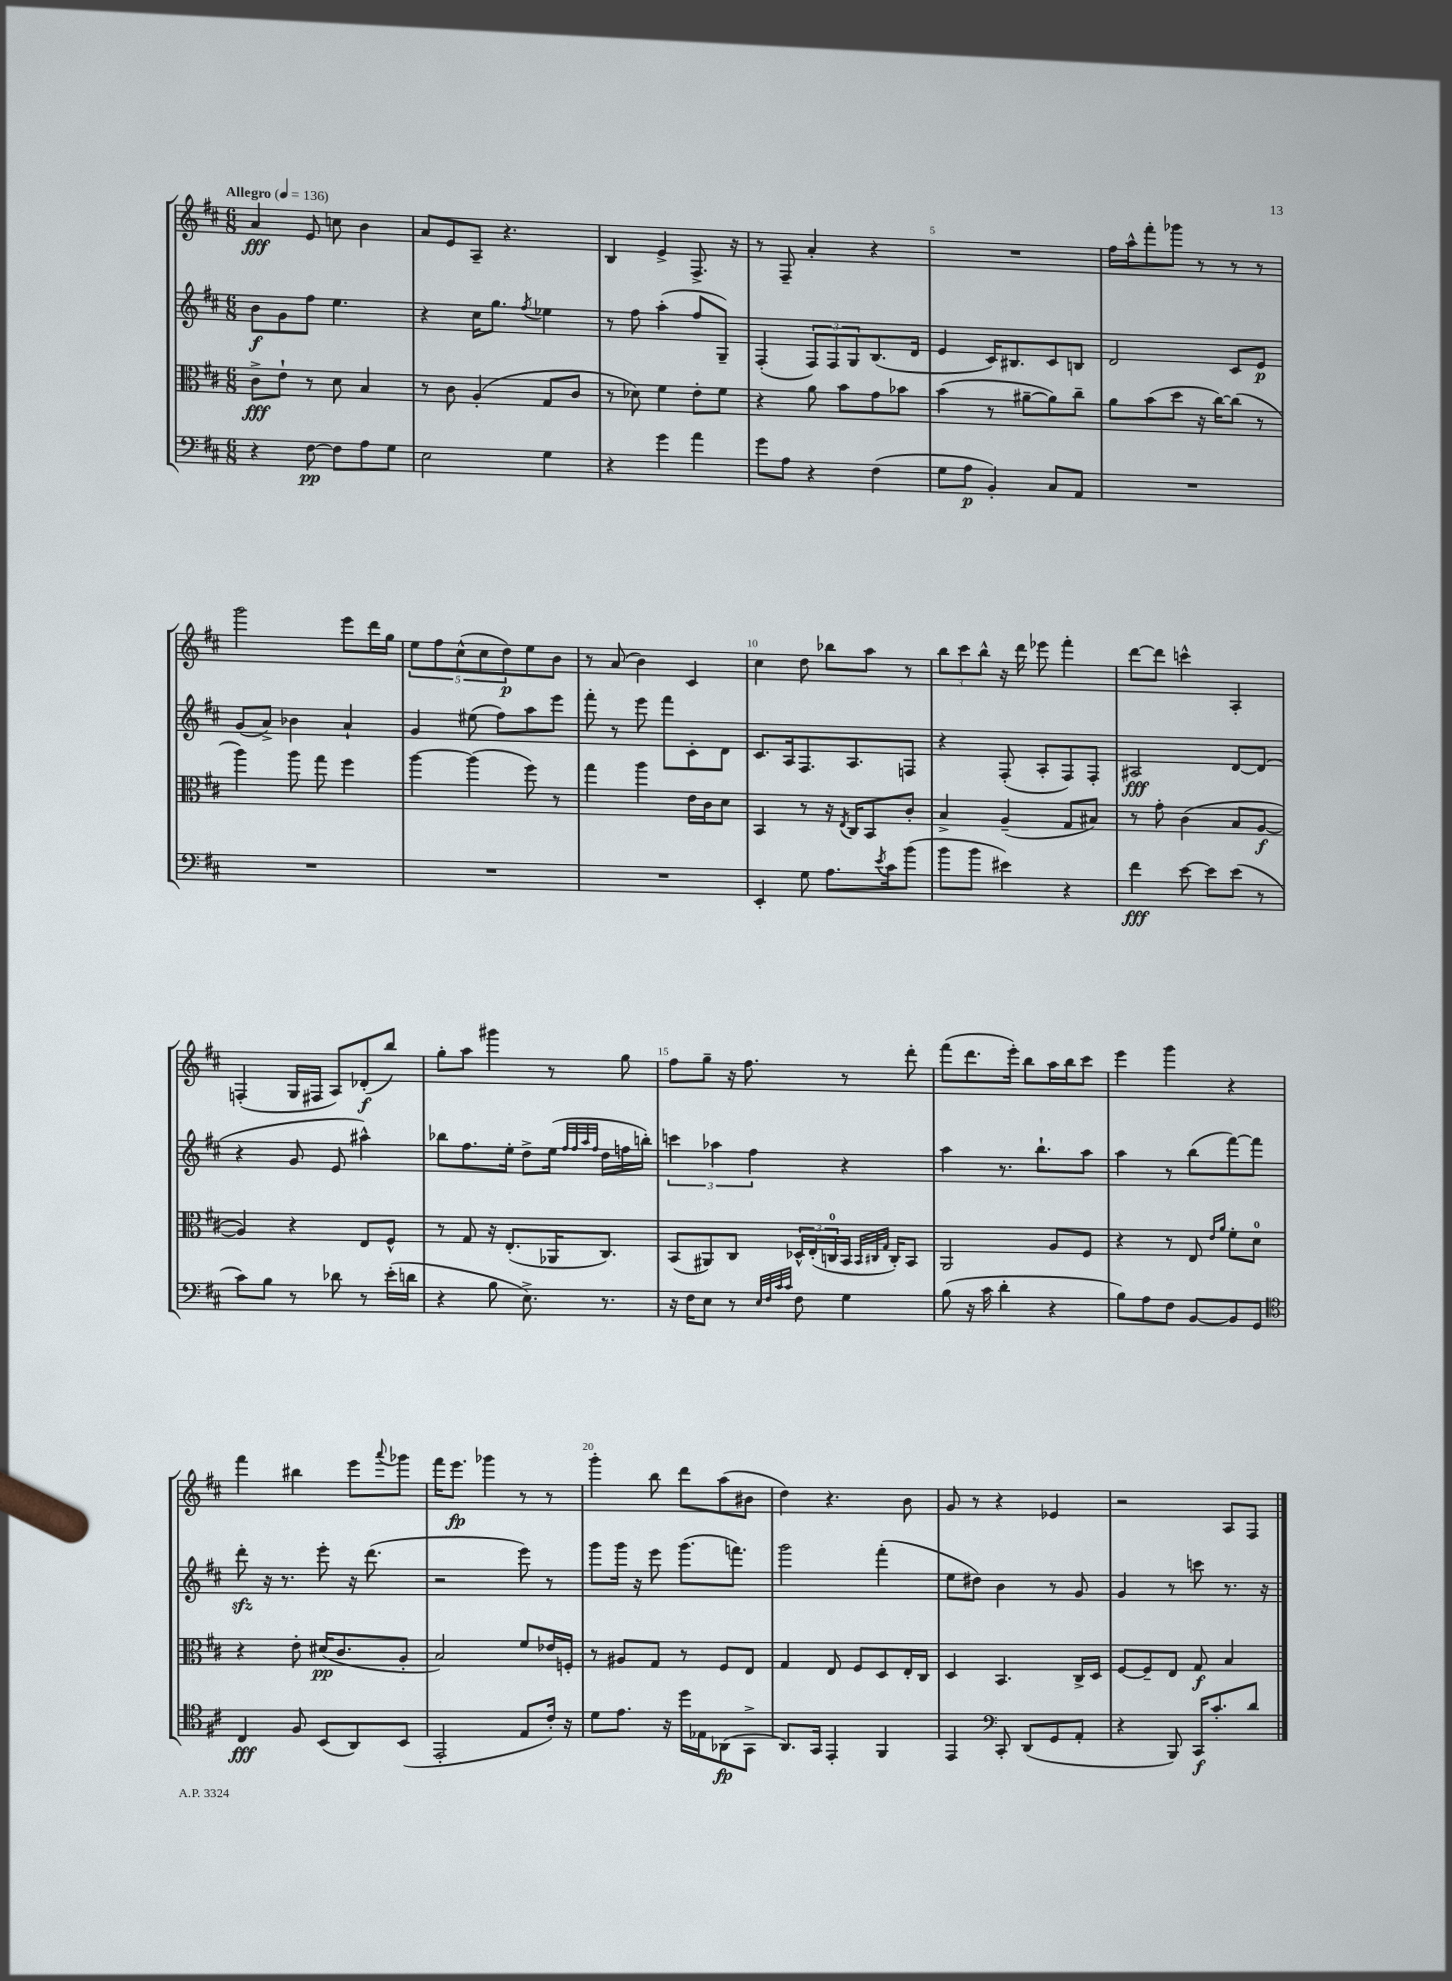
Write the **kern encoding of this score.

**kern	**kern	**kern	**kern
*staff4	*staff3	*staff2	*staff1
*clefF4	*clefC3	*clefG2	*clefG2
*k[f#c#]	*k[f#c#]	*k[f#c#]	*k[f#c#]
*M6/8	*M6/8	*M6/8	*M6/8
*MM136	*MM136	*MM136	*MM136
4r	8c#^	8b	4a
.	8e`	8g	.
[8F#	8r	8ff#	8e
8F#]	8d	4.ee	8cc
8A	4B	.	4b
8G	.	.	.
=	=	=	=
2E	8r	4r	8a
.	8c#	.	8e
.	(4A'	16cc#	8A~
.	.	8.gg	.
.	.	.	4.r
.	.	8qff#	.
4G	8G	4ee-	.
.	8c#	.	.
=	=	=	=
4r	8r	8r	4B
.	8d-)	8ff#	.
4g	4f#	(4aa'	4e^
4a	8e'	8ff#	8.F#^
.	8f#	8G~)	.
.	.	.	16r
=	=	=	=
8g	4r	(4F#'	8r
8A	.	.	8F#~
4r	8a	12F#)	4a'
.	.	12F#	.
.	8b	.	.
.	.	12G	.
(4F#	8g	(8.B	4r
.	8b-	.	.
.	.	16d	.
=	=	=	=
8G	(4b	4e	2.r
8A	.	.	.
4BB')	8r	16c#)	.
.	.	8.B#	.
.	[8a#~	.	.
8C#	8a#])	8c#	.
8AA	8cc#~	8B	.
=	=	=	=
2.r	8a	2d	16ff#
.	.	.	16aa^^
.	(8b	.	8fff#'
.	8dd	.	8ggg-
.	16r	.	8r
.	[16cc#)	.	.
.	(8cc#]	8c#	8r
.	8r	8e	8r
=	=	=	=
2.r	4aa)	(8g	2ggg
.	.	8a^)	.
.	8aa	4b-	.
.	8gg	.	.
.	4ff#	4a`	8eee
.	.	.	16ddd
.	.	.	16gg
=	=	=	=
2.r	[4aa	4g	10ee
.	.	.	10ff#
.	.	.	(10cc#^^
.	(4aa]	(8ee#	.
.	.	.	10cc#
.	.	8ff#)	.
.	.	.	10dd)
.	8ff#)	8aa	8ee
.	8r	8eee	8b
=	=	=	=
2.r	4gg	8fff#'	8r
.	.	8r	(8a
.	4aa	8eee	4b)
.	.	8fff#	.
.	16e	8c#'	4c#
.	16c#	.	.
.	8d	8d	.
=	=	=	=
4EE'	4BB	8.c#	4cc#
.	.	16A	.
8G	8r	8.F#	8dd
8.A	16r	.	8bb-
.	8qE	.	.
.	16C#	8.A	.
.	8BB	.	8aa
8qe	.	.	.
16c#	.	.	.
(8b	8c#'	8F	8r
=	=	=	=
8b	4B^	4r	12bb
.	.	.	12ccc#
8b	.	.	.
.	.	.	12bb^^
4e#)	(4A~	(8F#'	16r
.	.	.	16ddd
.	.	8A'	8eee-
4r	8G	8F#)	4fff#'
.	8B#)	8F#'	.
=	=	=	=
4f#	8r	2A#	[8ddd
.	8g'	.	8ddd]
[8e	(4c#	.	4ccc^^
8e]	.	.	.
(8e	8B	[8d	4A'
8r	[8A	(8d]	.
=	=	=	=
8c#)	4A])	4r	(4F'
8B	.	.	.
8r	4r	8g	16G
.	.	.	16F#
8d-	.	8e	8A)
8r	8E	4aa#^^)	(8d-'
(16e'	8F#^^	.	8bb)
16d	.	.	.
=	=	=	=
4r	8r	8bb-	8gg'
.	8G	8.ff#	8aa
8B	16r	.	4ggg#
.	(8.E'	16ee'	.
8.E^)	.	8dd^	.
.	16AA-	(16ee	8r
.	.	32qqff#	.
.	.	32qqff#	.
.	.	32qqaa	.
.	.	32qqff#	.
8.r	8.C#)	16dd	.
.	.	16ff	8gg
.	.	16bb')	.
=	=	=	=
16r	(8BB	6ccc	8ff#
16F#	.	.	.
8E	8AA#)	.	8gg~
.	.	6aa-	.
8r	8C#	.	16r
.	.	.	8.ff#
.	.	6ff#	.
32qqE	.	.	.
32qqF#	.	.	.
32qqc#	.	.	.
32qqc#	.	.	.
8F#	24D-^^	.	.
.	(24E'	.	.
.	24C	.	.
4G	16BB	4r	8r
.	32qqBB	.	.
.	32qqC#	.	.
.	32qqG	.	.
.	16C#')	.	.
.	8BB	.	8ddd'
=	=	=	=
(8B	2AA	4aa	(8fff#
16r	.	.	8.ddd
16c#	.	.	.
4d'	.	8.r	.
.	.	.	16eee')
.	.	.	8bb
.	.	8.bb`	.
4r	8A	.	16aa
.	.	.	16bb
.	8F#	8aa	8ccc#
=	=	=	=
8B)	4r	4aa	4eee
8A	.	.	.
8F#	8r	8r	4ggg
[8BB	8E	(8bb	.
.	16qqe	.	.
.	16qqa	.	.
8BB]	8f#'	[8fff#)	4r
8GG	8d	8fff#]	.
=	=	=	=
*clefC4	*	*	*
4C#	4r	8ddd'	4fff#
.	.	16r	.
.	.	8.r	.
8F#	8e'	.	4bb#
(8BB	(16d#	8eee'	.
.	8.c#	.	.
8AA)	.	16r	8eee
.	.	(8.ddd	.
.	.	.	8qqaaa
(8BB	8A'	.	8ggg-
=	=	=	=
2EE'	2B)	2r	16fff#
.	.	.	8.eee
.	.	.	4ggg-
8E	8f#	8eee)	8r
16c#')	16e-	8r	8r
16r	16F'	.	.
=	=	=	=
8d	8r	8ggg	4ggg'
8.e	8A#	16ggg	.
.	.	16r	.
.	8G	8eee	8bb
16r	.	.	.
16dd	8r	(8.ggg	8ddd
16E-	.	.	.
(8AA-	8F#	.	(8aa
.	.	8.fff)	.
8GG^	8E	.	8b#
=	=	=	=
8.AA)	4G	2ggg	4dd)
16GG	.	.	.
4EE'	8E	.	4.r
.	8F#	.	.
4FF#	8D	(4fff#'	.
.	16E'	.	8b
.	16C#	.	.
=	=	=	=
4EE	4D	8ee	8g
.	.	8dd#)	8r
*clefF4	*	*	*
8CC#'	4.BB	4b	4r
(8DD	.	.	.
8GG	.	8r	4e-
8AA'	16C#^	8g	.
.	16D	.	.
=	=	=	=
4r	[8F#	4g	2r
.	8F#~]	.	.
8BBB)	8E	8r	.
16CC#	8G	8ccc	.
8.c#'	.	.	.
.	4B	8.r	8A
8d	.	.	8F#
.	.	16r	.
==	==	==	==
*-	*-	*-	*-
